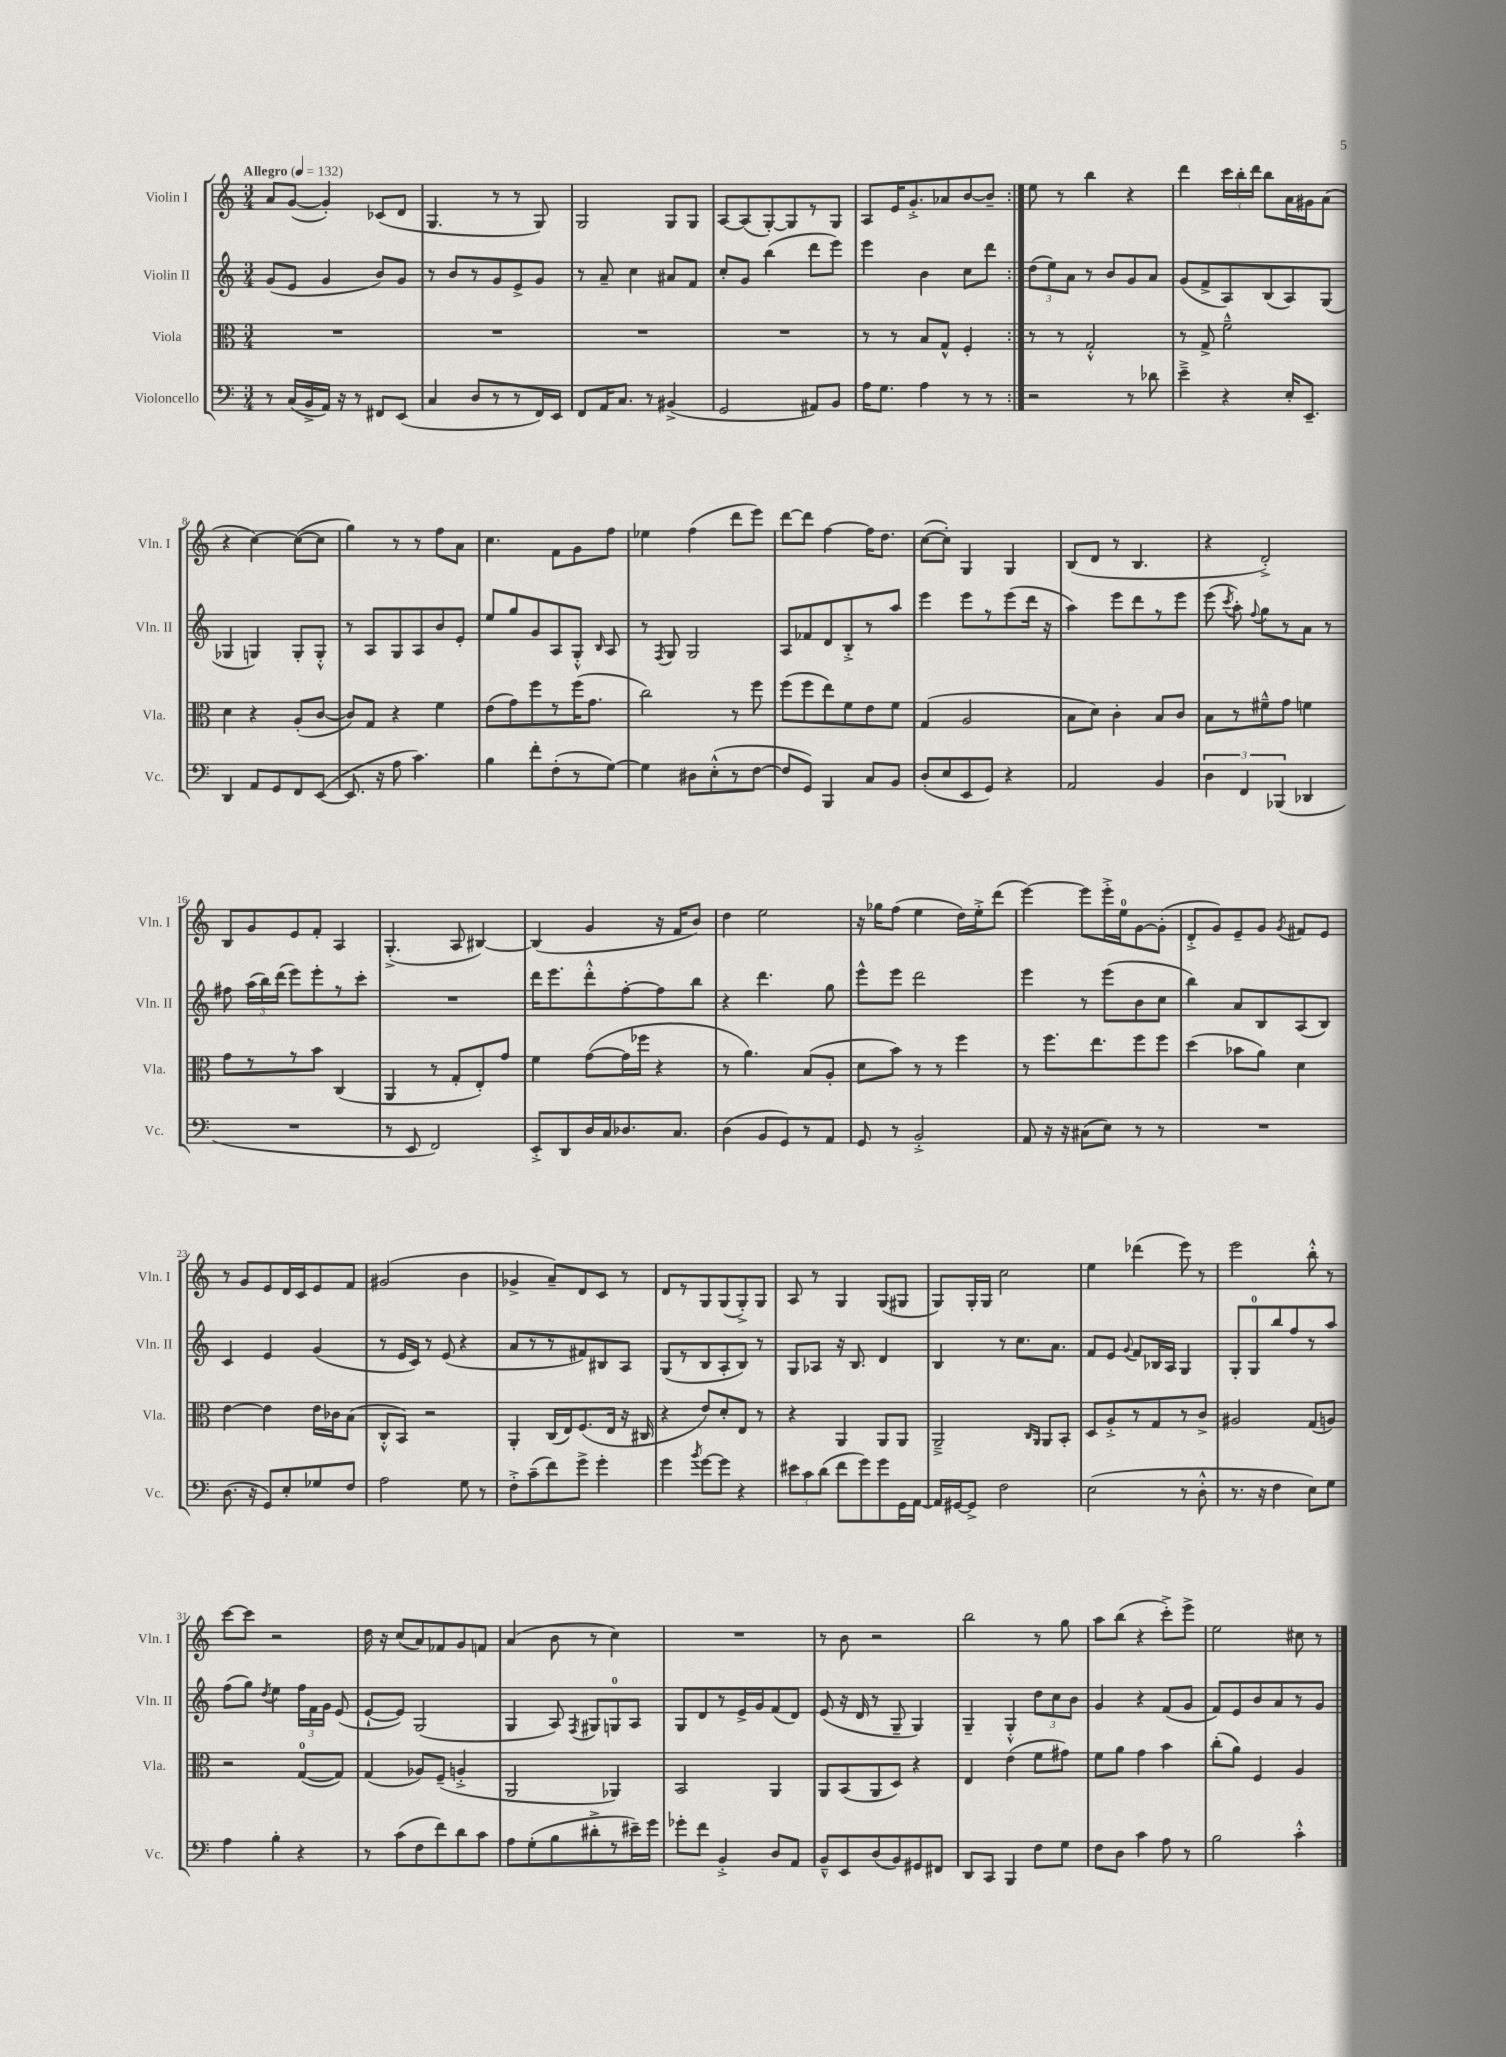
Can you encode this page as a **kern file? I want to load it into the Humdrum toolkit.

**kern	**kern	**kern	**kern
*part4	*part3	*part2	*part1
*staff4	*staff3	*staff2	*staff1
*I"Violoncello	*I"Viola	*I"Violin II	*I"Violin I
*I'Vc.	*I'Vla.	*I'Vln. II	*I'Vln. I
*clefF4	*clefC3	*clefG2	*clefG2
*k[]	*k[]	*k[]	*k[]
*M3/4	*M3/4	*M3/4	*M3/4
*MM132	*MM132	*MM132	*MM132
=1	=1	=1	=1
!	!	!	!LO:TX:a:B:t=Allegro
8r	2.r	(8g/L	8a/L
(16C/LL	.	8e/J	([8g/J
16BB^/	.	.	.
16AA/JJ)	.	4g/	4g'/])
16r	.	.	.
8r	.	.	.
8FF#X/L	.	8b/L)	(8c-X/L
(8EE/J	.	8g/J	8d/J
=2	=2	=2	=2
4C/	2.r	8r	4.G/
.	.	8b/L	.
8D/L	.	8r	.
8r	.	8g/	8r
8r	.	8e^/	8r
16FF/L)	.	8g/J	8G/)
16EE/JJ	.	.	.
=3	=3	=3	=3
8FF/L	2.r	8r	2G/
16AA/K	.	8a~/	.
8.C/J	.	.	.
.	.	4cc\	.
8r	.	.	.
(4BB#X^/	.	8a#X/L	8G/L
.	.	8f/J	8G/J
=4	=4	=4	=4
2GG/	2.r	8cc'/L	[8A/L
.	.	8g/J	(8A/]
.	.	(4bb\	[8G'/)
.	.	.	8G/]
8AA#X/L)	.	8ddd\L	8r
8BB/J	.	8eee\J)	8G/J
=5	=5	=5	=5
16A\KL	8r	4eee\	8A/L
8.G\J	.	.	.
.	8r	.	16e/K
.	.	.	8.g'^/
4A\	8B/L	4b\	.
.	8G^^/J	.	8a-X/
8r	4F'/	8cc\L	[8b/
8r	.	8ddd\J	8b~/J]
=6:|!	=6:|!	=6:|!	=6:|!
2r	8r	(12dd\L	8ee\
.	.	12ee\)	.
.	8r	.	8r
.	.	12a\J	.
.	2G'^^/	8r	4bb\
.	.	8b/L	.
8r	.	8g/	4r
8d-X\	.	8a/J	.
=7	=7	=7	=7
4e~^\	8r	(8g/L	4ddd\
.	8G^/	8f^/	.
4r	2f~^^\	8A/)	24ccc\LL
.	.	.	24bb'\
.	.	.	24ddd\JJ
.	.	(8B/	8bb\L
16E'/KL	.	8A/)	16a\L
8.EE~/J	.	.	16g#X\J
.	.	(8G/J	(8a\J
!!LO:LB:g=z
=8	=8	=8	=8
4DD/	4d\	4G-X/	4r
8AA/L	4r	4Gn/)	[4cc\)
8GG/	.	.	.
8FF/	(8A'/L	8G'/L	(8cc\L_
([8EE/J	[8c/J	8G'^^/J	8cc\J]
=9	=9	=9	=9
8.EE/]	8c/L])	8r	4gg\)
.	8G/J	8A/L	.
16r	.	.	.
8A\	4r	8G/	8r
4.c\)	.	8A/	8r
.	4f\	8b/	8ff\L
.	.	8e'/J	8a\J
=10	=10	=10	=10
4B\	(8e\L	8ee/L	4.cc\
.	8g\)	8gg/	.
8f'\L	8ff\	8g/	.
(8F'\	8r	8A/	8f\L
8r	(16ff\K	8G'^^/J	8g\
.	8.g\J	.	.
.	.	16qqB/	.
[8G\J)	.	8A/	8ff\J
=11	=11	=11	=11
4G\]	2cc\)	8r	4ee-X\
.	.	8qF/	.
.	.	8G/	.
8D#X\L	.	2G/	(4ff\
(8E'^^\	.	.	.
8r	8r	.	8ddd\L
[8F\J	8ff\	.	8eee\J)
=12	=12	=12	=12
8F/L]	(8ff\L	8A/L	[8ddd\L
8GG/J)	8ff\	8f-X/	8ddd\J]
4BBB/	8ee\)	8d/	[4ff\
.	8f\	8B'^/	.
8C/L	8e\	8r	16ff\KL]
.	.	.	8.dd\J
8BB/J	8f\J	8aa/J	.
=13	=13	=13	=13
(8D'/L	(4G/	4eee\	([8cc\L
8E/	.	.	8cc'\J])
8EE/	2A/	8eee\L	4G/
8GG/J)	.	8r	.
4r	.	(8eee\	4G/
.	.	16ddd\Jk	.
.	.	16r	.
=14	=14	=14	=14
2AA/	8B\L	4aa\)	(8B/L
.	8d\J)	.	8d/J
.	4c'\	8eee\L	8r
.	.	8ddd\	4.B/
4BB/	8B/L	8r	.
.	8c/J	8eee\J	.
=15	=15	=15	=15
6D\	8B\L	(8eee\	4r
.	.	8qccc/	.
.	8r	8aa'\)	.
6FF/	.	.	.
.	.	8qqff/	.
.	8f#X~^^\	8gg\L	2d'^/)
(6BBB-X/	.	.	.
.	8g\J	8r	.
4DD-X/	4fn\	8a\J	.
.	.	8r	.
!!LO:LB:g=z
=16	=16	=16	=16
2.r	8g\L	8ff#X\	8B/L
.	8r	(24aa\LL	8g/
.	.	24bb\)	.
.	.	(24ddd\JJ	.
.	8r	8eee\L)	8e/
.	8b\J	8eee'\	8f'/J
.	(4C/	8r	4A/
.	.	8ccc'\J	.
=17	=17	=17	=17
8r	4AA/	2.r	(4.G'^/
8EE/	.	.	.
2FF/)	8r	.	.
.	8G'/L	.	8A/
.	8E'/)	.	[4B#X/)
.	8g/J	.	.
=18	=18	=18	=18
8EE'^/L	4f\	16ddd\KL	(4B#/]
.	.	8.eee\	.
8DD/	.	.	.
16D/L	([8g\L	8ddd'^^\	4g/
16C/J	.	.	.
8.D-X/	16g\L]	[8ff'\	.
.	16ff-X\JJ	.	.
.	4r	8ff\]	16r
8.C/J	.	.	16f/KL
.	.	8bb\J	8b/J)
=19	=19	=19	=19
(4D\	8r	4r	4dd\
.	4.a\)	.	.
8BB/L	.	4.ddd\	2ee\
8GG/)	.	.	.
8r	(8B/L	.	.
8AA/J	8A'/J	8gg\	.
=20	=20	=20	=20
8GG/	8d\L	8eee^^\L	16r
.	.	.	16gg-X\KL
8r	8b\J)	8eee\J	(8ff\J
2BB'^/	8r	2ddd\	4ee\
.	8r	.	.
.	4ff\	.	16dd\LL)
.	.	.	16ee'^\J
.	.	.	(8ddd\J
=21	=21	=21	=21
8AA/	8r	4eee\	[4eee\)
16r	8.ff\L	.	.
16r	.	.	.
(8C#X\L	.	8r	8eee\L]
.	8.ee\	.	.
8E\J)	.	(8eee\L	16eee'^\L
.	.	.	16ee\J
8r	8ff\	8b\	[8g\
8r	8ff\J	8cc\J	(8g'\J]
=22	=22	=22	=22
2.r	(4dd\	4bb\)	8d'^/L
.	.	.	8g/)
.	8b-X\L	8a/L	8e~/
.	8a\J)	8B/	8g/J
.	.	.	8qg/
.	4d\	(8A/	8f#X/L
.	.	8B/J)	8e/J
!!LO:LB:g=z
=23	=23	=23	=23
(8.D\	[4e\	4c/	8r
.	.	.	8g/L
16r	.	.	.
8GG/L)	4e\]	4e/	8e/
8E'/	.	.	16d/L
.	.	.	16c/J
8G-X/	16e\LL	(4g/	8e/
.	16c-X\J	.	.
8F/J	(8B\J	.	8f/J
=24	=24	=24	=24
2A\	8C'^^/L	8r	(2g#X/
.	8BB/J)	16e/LL	.
.	.	16c/JJ)	.
.	2r	8r	.
.	.	(8e/	.
8G\	.	4r	4b\
8r	.	.	.
=25	=25	=25	=25
8F'^\L	4AA'/	8a/L	4g-X^/
(8c~\	.	8r	.
8f\)	(16C/LL	8r	8a~/L)
.	16E/J)	.	.
8g^\J	(8.F/	8f#X/)	8d/
4g'\	.	8B#X/	8c/J
.	16E/Jk	.	.
.	16r	8A/J	8r
.	16C#X/	.	.
=26	=26	=26	=26
4g\	4r	(8G/L	8d/L
.	.	8r	8r
8qb/	.	.	.
[8g\L	8e/L)	8B/	8G/
8g\J]	8d'/	8A'/	(8G/
4r	8E/J	8B/J)	8G'^/)
.	8r	8r	8G/J
=27	=27	=27	=27
12e#X\L	4r	8G/L	8A/
12c\	.	.	.
.	.	8A-X/J	8r
(12d\J	.	.	.
8f\L	4AA/	16r	4G/
.	.	8.B/	.
8g\)	.	.	.
8g\	8AA/L	4d/	(8G/L
16GG\L	8AA/J	.	8G#X/J
[16AA\JJ	.	.	.
=28	=28	=28	=28
16AA/LL]	2AA~^/	4B/	8G/L)
[16GG#X/J	.	.	.
8GG#^/J]	.	.	16G'/L
.	.	.	16G/JJ
2F\	.	8r	2cc\
.	.	8.cc\L	.
.	16qqC/LL	.	.
.	16qqAA/JJ	.	.
.	8AA/L	.	.
.	.	8.a\J	.
.	8BB'/J	.	.
=29	=29	=29	=29
(2E\	8D/L	8f/L	4ee\
.	8A'^/	8e/J	.
.	.	8qqg/	.
.	8r	8f/L	(4ddd-X\
.	8G/	16B-X/L	.
.	.	16A/JJ	.
8r	8r	4G/	8eee\)
8D'^^\	8c^/J	.	8r
=30	=30	=30	=30
8.r	2A#X/	8G'/L	2eee\
.	.	8G/	.
16r	.	.	.
4F\	.	8bb/	.
.	.	8ff/	.
8E\L)	(8G/L	8r	8bb'^^\
8G\J	8An/J)	8aa/J	8r
!!LO:LB:g=z
=31	=31	=31	=31
4A\	2r	(8ff\L	[8ccc\L
.	.	8gg\J)	8ccc\J]
.	.	8qdd/	.
4B'\	.	4ee\	2r
4r	([8G/L	24ff\LL	.
.	.	24f\	.
.	.	24g\JJ	.
.	8G/J])	(8e/	.
=32	=32	=32	=32
8r	(4G/	[8e`/L	16dd\
.	.	.	16r
(8c\L	.	8e/J])	(8cc/L
8F\	8A-X/L)	(2G/	8a/)
8f\)	(8F~/J	.	8f-X/
8d\	4An'^/	.	8g/
8c\J	.	.	8fn/J
=33	=33	=33	=33
8A\L	2AA/	4G/	(4a/
(8G'\	.	.	.
8B\	.	8A/)	8b\
.	.	8qF/	.
8d#X'^\	.	8G#X/L	8r
8r	4AA-X/)	8Gn/	4cc\)
16e#X~\L)	.	8A/J	.
16g\JJ	.	.	.
=34	=34	=34	=34
8g-X'\L	2BB/	8G/L	2.r
8f\J	.	8d/	.
4BB'^/	.	8r	.
.	.	16e^/L	.
.	.	16g/J	.
8D/L	4AA/	(8f/	.
8AA/J	.	8d/J)	.
=35	=35	=35	=35
8BB~^^/L	8AA/L	(8e/	8r
8EE/	(8BB/	16r	8b\
.	.	16d/	.
(8D/	8AA/	8r	2r
8BB/)	8D/J)	8G~/	.
8GG#X/	4r	4G/)	.
8FF#X/J	.	.	.
=36	=36	=36	=36
8DD/L	4E/	4G~/	2bb\
8CC/J	.	.	.
4BBB/	(4e\	4G'^^/	.
8F\L	8f\L	12dd\L	8r
.	.	12cc\	.
8G\J	8g#X\J)	.	8gg\
.	.	12b\J	.
=37	=37	=37	=37
8F\L	8f\L	4g/	8aa\L
8D\J	8a\J	.	(8bb\J
4c\	4g\	4r	4r
8A\	4b\	(8f/L	8ccc'^\L)
8r	.	8g/J	8eee^\J
=38	=38	=38	=38
2B\	(8cc'\L	8f/L)	2ee\
.	8a\J)	8e/	.
.	4F/	8b/	.
.	.	8a/	.
4c'^^\	4A/	8r	8cc#X\
.	.	8g/J	8r
==	==	==	==
*-	*-	*-	*-
